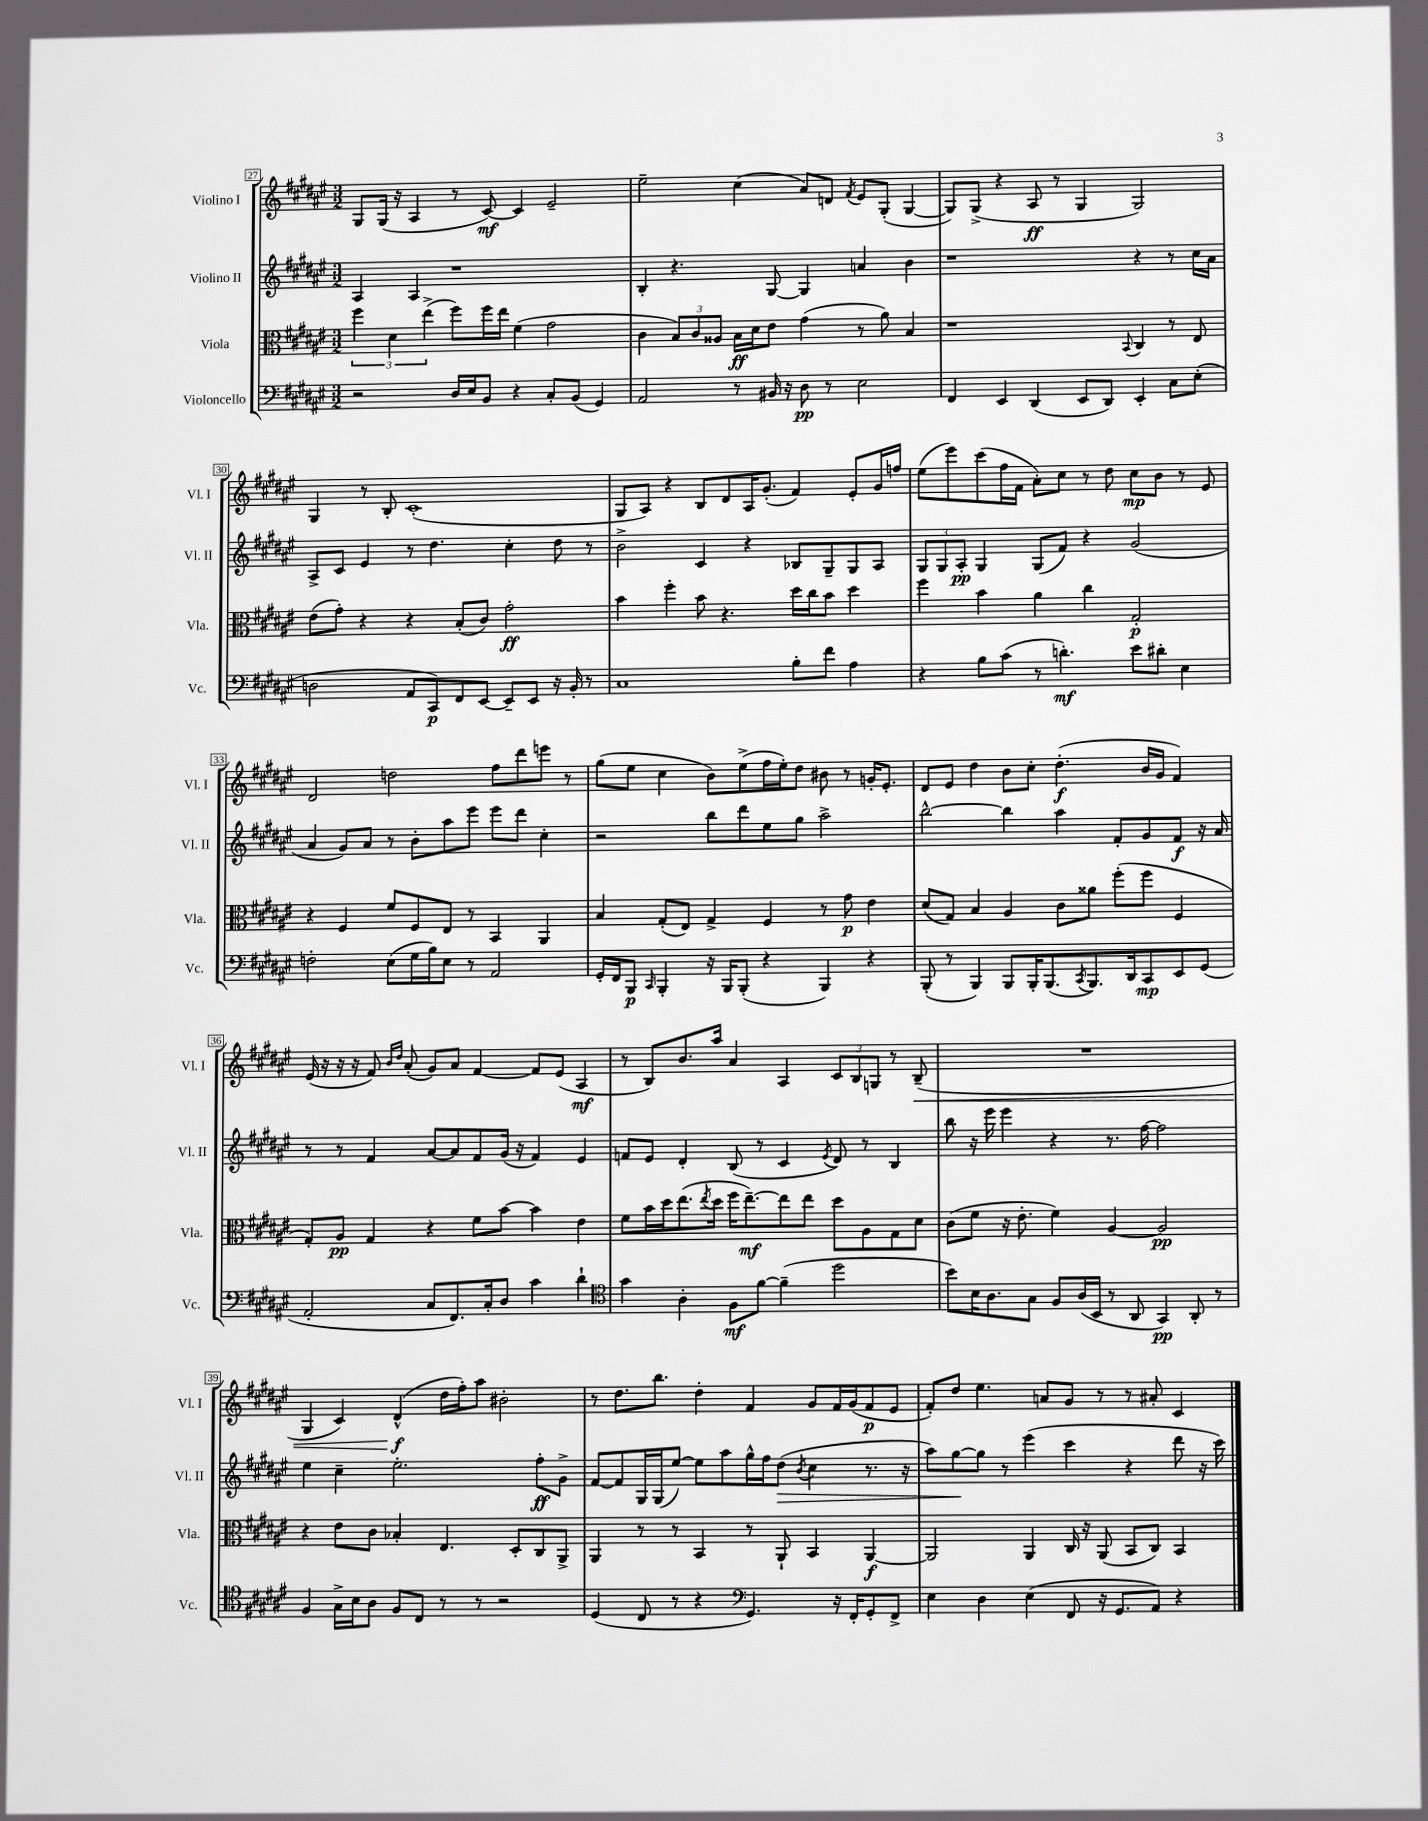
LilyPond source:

<<
\new StaffGroup <<
\new Staff = "s0" \with { instrumentName = "Violino I" shortInstrumentName = "Vl. I" } {
    \clef treble \key fis \major \numericTimeSignature \time 3/2
    gis8 gis16( r16 ais4 r8 cis'8~\mf) cis'4 eis'2-- |
    eis''2-- cis''4( ais'8) d'8 \acciaccatura { fis'8 } eis'8 gis8-.( gis4~ |
    gis8) gis8->( r4 ais8\ff r8 gis4 gis2) |
    gis4 r8 b8-. cis'1-.( |
    gis8 ais8) r4 b8 dis'8 ais16 gis'8.-.( fis'4) eis'8-. gis'16 f''16 |
    eis''8( eis'''8) cis'''8( fis''16 fis'16 ais'8-.) cis''8 r8 dis''8 cis''8\mp b'8 r8 eis'8 |
    dis'2 d''2 fis''8 dis'''8 e'''8 r8 |
    gis''8( eis''8 cis''4 b'8) eis''8->( fis''16 eis''16-.) dis''8 bis'8 r8 g'16-. eis'8.-. |
    dis'8 eis'8 dis''4 b'8 cis''8-. dis''4.-.\f( b'16 gis'16 fis'4) |
    eis'16( r16 r16 r16 fis'8) \grace { b'16 dis''16 } ais'8-.( gis'8) ais'8 fis'4~ fis'8 eis'8( ais4\mf |
    r8 b8) b'8. ais''16 ais'4 ais4 \tuplet 3/2 { cis'8 b8 g8 } r8 b8--\<( |
    R1. |
    gis4 cis'4) dis'4-^\f\!( dis''16 fis''16-.) ais''8 bis'2-. |
    r8 dis''8. b''8. dis''4-. fis'4 gis'8 fis'16 gis'16( fis'8\p eis'8 |
    fis'8-.) dis''8 eis''4. a'8 gis'8 r8 r8 ais'8-. cis'4 \bar "|." |
}
\new Staff = "s1" \with { instrumentName = "Violino II" shortInstrumentName = "Vl. II" } {
    \clef treble \key fis \major \numericTimeSignature \time 3/2
    ais4 ais4 r1 |
    b4-. r4. gis8~ gis4 a'4 b'4 |
    r1 r4 r8 cis''16 ais'16 |
    ais8-> cis'8 eis'4 r8 dis''4. cis''4-. dis''8 r8 |
    b'2-> cis'4 r4 bes8 gis8-- gis8 ais8 |
    \tuplet 3/2 { gis8 gis8 ais8-.\pp } gis4 gis8( fis'8) r4 gis'2( |
    ais'4 gis'8) ais'8 r8 b'8-. ais''8 eis'''8 eis'''8 dis'''8 cis''4-. |
    r2 b''8 dis'''8 eis''8 gis''8 ais''2-> |
    b''2~-^ b''4 ais''4 fis'8-. gis'8 fis'8\f r16 ais'16 |
    r8 r8 fis'4 ais'8~ ais'8 fis'8 gis'16( r16 fis'4) eis'4 |
    f'8 eis'8 dis'4-. b8( r8 cis'4 \acciaccatura { eis'8 } dis'8) r8 b4 |
    b''8 r16 eis'''16 eis'''4 r4 r8. fis''16~ fis''2 |
    eis''4 cis''4-- eis''2.-. fis''8-.\ff gis'8-> |
    fis'8~ fis'8 gis16 gis16( eis''8~) eis''8 ais''8 gis''16-^ fis''16 dis''8\>( \acciaccatura { b'8 } cis''4 r8. r16 |
    ais''8) gis''8~\! gis''8 r8 eis'''4( cis'''4 r4 dis'''8 r16 cis'''16) \bar "|." |
}
\new Staff = "s2" \with { instrumentName = "Viola" shortInstrumentName = "Vla." } {
    \clef alto \key fis \major \numericTimeSignature \time 3/2
    \tuplet 3/2 { fis''4 dis'4 eis''4->( } fis''8) fis''16 eis''16 fis'4( gis'2 |
    cis'4 \tuplet 3/2 { b8) cis'8 aisis8 } b16\ff dis'16 eis'8 gis'4( r8 ais'8) b4 |
    r1 \appoggiatura { b,8 } cis4 r8 eis8 |
    eis'8( gis'8-.) r4 r4 b8-.( cis'8) gis'2-.\ff |
    b'4 fis''4-. b'8 r4. dis''16 cis''16 b'8 dis''4 |
    fis''4 b'4 ais'4 cis''4 gis2-.\p |
    r4 fis4 fis'8 fis8 eis8 r8 b,4 ais,4 |
    b4 gis8-.( eis8) gis4-> fis4 r8 gis'8\p eis'4 |
    dis'8( gis8) b4 ais4 cis'8 aisis'8 fis''8-.( fis''8 fis4 |
    gis8-.) ais8\pp gis4 r4 fis'8 b'8~ b'4 eis'4 |
    fis'8 b'16 dis''16 eis''8.( \acciaccatura { eis''8 } dis''16 fis''16 eis''8.~--\mf) eis''8 eis''8 dis''8 ais8 gis8 dis'8 |
    cis'8( fis'8 r16 eis'8.-. fis'4) ais4~ ais2\pp |
    r4 eis'8 cis'8 bes4-. eis4. dis8-. cis8 ais,8-> |
    ais,4 r8 r8 b,4 r8 ais,8-! b,4 ais,4~\f |
    ais,2 ais,4 cis16 r16 ais,8( b,8 cis8) b,4 \bar "|." |
}
\new Staff = "s3" \with { instrumentName = "Violoncello" shortInstrumentName = "Vc." } {
    \clef bass \key fis \major \numericTimeSignature \time 3/2
    r2 dis16 eis16 b,8 r4 cis8-. b,8( gis,4) |
    ais,2 r8 bis,16 r16 dis8\pp r8 eis2 |
    fis,4 eis,4 dis,4( eis,8 dis,8) eis,4-. cis8 eis8-.( |
    d2 ais,8 cis,8\p) fis,8 eis,8~ eis,8-- eis,8 r16 b,16-. r8 |
    cis1 b8-. fis'8 ais4 |
    r4 b8 cis'8( r8 d'4.-.\mf) eis'8 dis'8-. eis4 |
    f2-. eis8( gis16 b16) eis8 r8 ais,2 |
    gis,16-. fis,16 b,,8\p \grace { cis,16 } b,,4-. r16 b,,16 b,,8-.( r4 b,,4) r4 |
    b,,8-.( r8 b,,4) b,,8 b,,16-. b,,8.( \acciaccatura { cis,8 } b,,8.) dis,16 cis,8\mp eis,8 gis,8( |
    ais,2-. cis8 fis,8.) cis16-. dis8 cis'4 dis'4-! |
    \clef tenor gis'4 ais4-. fis8\mf fis'8~ fis'4--( dis''2 |
    b'8) b16 ais8. gis8 fis8 ais16( b,16 r8 ais,8 gis,4\pp) ais,8-. r8 |
    fis4 gis16-> b16 ais8 fis8 cis8 r8 r8 r2 |
    dis4( cis8 r8 r4 \clef bass gis,4.) r16 fis,16-. gis,8-. fis,8-> |
    eis4 dis4 eis4( fis,8 r16 gis,8. ais,8) r4 \bar "|." |
}
>>
>>
\layout { \context { \Score currentBarNumber = #27 \override BarNumber.stencil = #(make-stencil-boxer 0.1 0.3 ly:text-interface::print) } }
